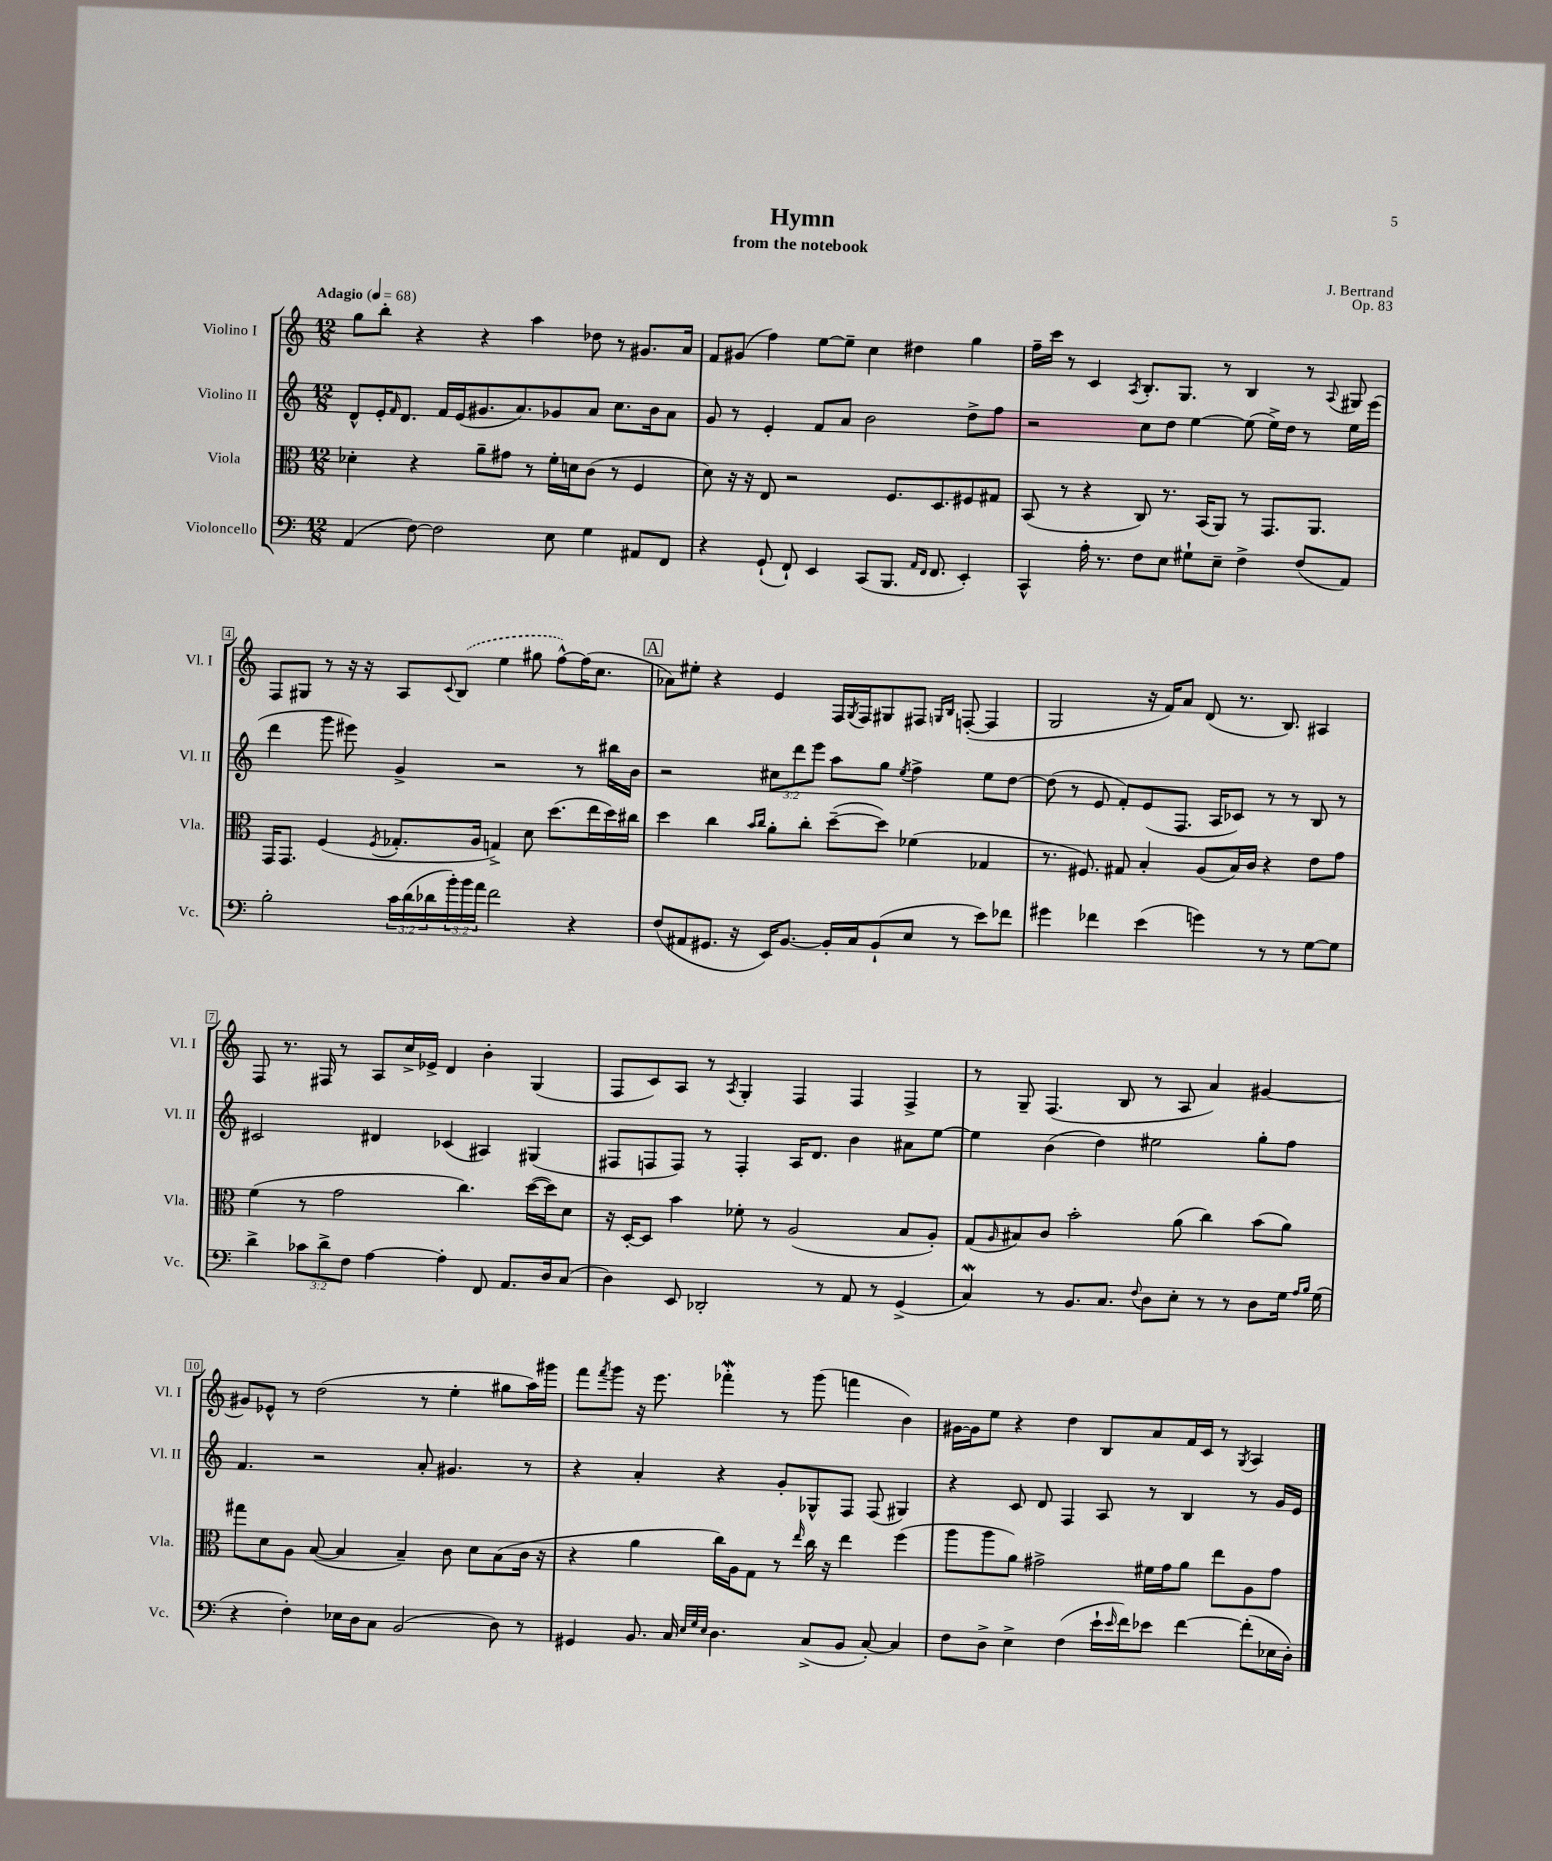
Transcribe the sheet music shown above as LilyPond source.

\header { title = "Hymn" composer = "J. Bertrand" subtitle = "from the notebook" opus = "Op. 83" }
<<
\new StaffGroup <<
\new Staff = "s0" \with { instrumentName = "Violino I" shortInstrumentName = "Vl. I" } {
    \clef treble \key c \major \numericTimeSignature \time 12/8 \tempo "Adagio" 4 = 68
    g''8 b''8-. r4 r4 a''4 des''8 r8 gis'8. a'16 |
    f'8 gis'8( f''4) e''8~ e''8-- c''4 dis''4 g''4 |
    f''16-- c'''16 r8 c'4 \acciaccatura { a8 } b8.-. g8. r8 b4 r8 \appoggiatura { a8 } gis8 |
    f8 gis8 r8 r16 r16 a8 \appoggiatura { c'8 } \once \slurDashed b8( e''4 gis''8 f''8~-^) f''16( c''8. |
    \mark \markup { \box "A" } aes'8) eis''8-. r4 e'4 f16 \acciaccatura { g8 } f16 gis8 fis8 \grace { g16 b16 } f8~-.( f4 |
    g2 r16 f'16) a'8 d'8( r8. b8.) ais4 |
    f8 r8. fis16 r8 a8 c''16-> ees'16-> d'4 b'4-. g4( |
    f8 c'8) a8 r8 \acciaccatura { a8 } g4-. f4 f4 f4-> |
    r8 g8-- f4.( b8 r8 a8 a'4) gis'4~ |
    gis'8 ees'8-^ r8 d''2( r8 e''4-. gis''8 a''16) gis'''16 |
    f'''8 \acciaccatura { f'''8 } g'''8 r16 e'''8. fes'''4-.\mordent r8 g'''8( f'''4 b'4) |
    gis'16~ gis'16 e''8 r4 d''4 b8 a'8 f'16 c'16 r8 \acciaccatura { g8 } a4 \bar "|." |
}
\new Staff = "s1" \with { instrumentName = "Violino II" shortInstrumentName = "Vl. II" } {
    \clef treble \key c \major \numericTimeSignature \time 12/8 \override Staff.TupletNumber.text = #tuplet-number::calc-fraction-text
    d'8-^ e'16-. \grace { f'16 } d'8. f'16 e'16( gis'8. a'8.) ges'8 a'8 c''8. b'16 a'8 |
    g'8 r8 e'4-. f'8 a'8 b'2 d''8-> f''8 |
    r2 c''8 d''8 e''4~ e''8( e''16->) d''16 r8 e''16 e'''16( |
    d'''4 g'''8 eis'''8) g'4-> r2 r8 bis''16 b'16 |
    \mark \markup { \box "A" } r2 \tuplet 3/2 { cis''8 d'''8 e'''8 } a''8 g''8 \acciaccatura { e''8 } f''4-> e''8 d''8~ |
    d''8( r8 e'8 f'8-.) e'8( f8. a16 ces'8) r8 r8 b8 r8 |
    cis'2 dis'4 ces'4( ais4) gis4( |
    fis8 f8 f8) r8 f4-. a16 d'8. b'4 ais'8 e''8~ |
    e''4 b'4( d''4) eis''2 g''8-. f''8 |
    f'4. r2 a'8-. gis'4. r8 |
    r4 a'4-. r4 g'8-. ges8-^ f8 f8( gis4) |
    r4 c'8 d'8 f4 a8 r8 b4 r8 g'16 e'16 \bar "|." |
}
\new Staff = "s2" \with { instrumentName = "Viola" shortInstrumentName = "Vla." } {
    \clef alto \key c \major \numericTimeSignature \time 12/8
    des'4-. r4 a'8-- gis'8 r8 f'16-. d'16 c'8( r8 f4 |
    d'8) r16 r16 e8 r2 f8. d8. fis8 gis8 |
    b,8( r8 r4 c8) r8. b,16( a,8) r8 g,8. a,8. |
    g,16 g,8. f4( \acciaccatura { f8 } ges8.-. a16 g4->) d'8 d''8.( e''16 d''16) cis''16 |
    \mark \markup { \box "A" } d''4 c''4 \grace { b'16 c''16 } a'8-. c''8-. d''8~--( d''8) fes'4( ges4 |
    r8. fis8.) gis8 b4-. a8( b16) c'16 r4 e'8 g'8 |
    f'4( r8 g'2 c''4.) d''16~( d''16) d'8 |
    r16 d16~-. d8 b'4 fes'8-. r8 a2( b8 a8-.) |
    g8( \grace { a16 } bis8) c'8 b'2-. a'8( c''4) b'8( a'8) |
    gis''8 d'8 a8 b8~( b4 b4--) c'8 d'8 b8( c'16 r16 |
    r4 a'4 c''16) a16 g8 r8 \grace { e''16 } c''16 r16 e''4 f''4( |
    a''8 a''8 a'8) gis'2-> fis'16 gis'16 a'8 e''8 a8 gis'8 \bar "|." |
}
\new Staff = "s3" \with { instrumentName = "Violoncello" shortInstrumentName = "Vc." } {
    \clef bass \key c \major \numericTimeSignature \time 12/8 \override Staff.TupletNumber.text = #tuplet-number::calc-fraction-text
    a,4( f8~) f2 e8 g4 ais,8 f,8 |
    r4 g,8-!( f,8-!) e,4 c,8( b,,8. \grace { a,16 f,16 } f,8. e,4-.) |
    c,4-^ a16-. r8. f8 e8 gis8-! e8-- f4-> f8( a,8) |
    b2-. \tuplet 3/2 { c'16 d'16( des'16 } \tuplet 3/2 { b'16-.) b'16 a'16 } f'2 r4 |
    \mark \markup { \box "A" } f8( ais,8 gis,8. r16 e,16) b,8.~ b,16-. c16 b,8-!( e8 r8 e'8) fes'8 |
    gis'4 fes'4 e'4( g'4) r8 r8 g8~ g8 |
    d'4-> \tuplet 3/2 { ces'8 d'8-> f8 } a4~ a4-. f,8 a,8. d16 c8( |
    d4) e,8 des,2-. r8 a,8 r8 g,4->( |
    c4\mordent) r8 b,8. c8. \appoggiatura { f8 } d8 e8-. r8 r8 d8 g16 \grace { a16 b16 } g16( |
    r4 f4-.) ees16 d16 c8 b,2( d8) r8 |
    gis,4 b,8. c16 \grace { e32 g32 e32 } d4. c8->( b,8 c8~-.) c4 |
    f8 d8-> e4-> f4( e'16-! \grace { e'16 } f'16) ees'8 f'4~ f'8-.( ees16 d16-.) \bar "|." |
}
>>
>>
\layout { \context { \Score \override BarNumber.stencil = #(make-stencil-boxer 0.1 0.3 ly:text-interface::print) } }
